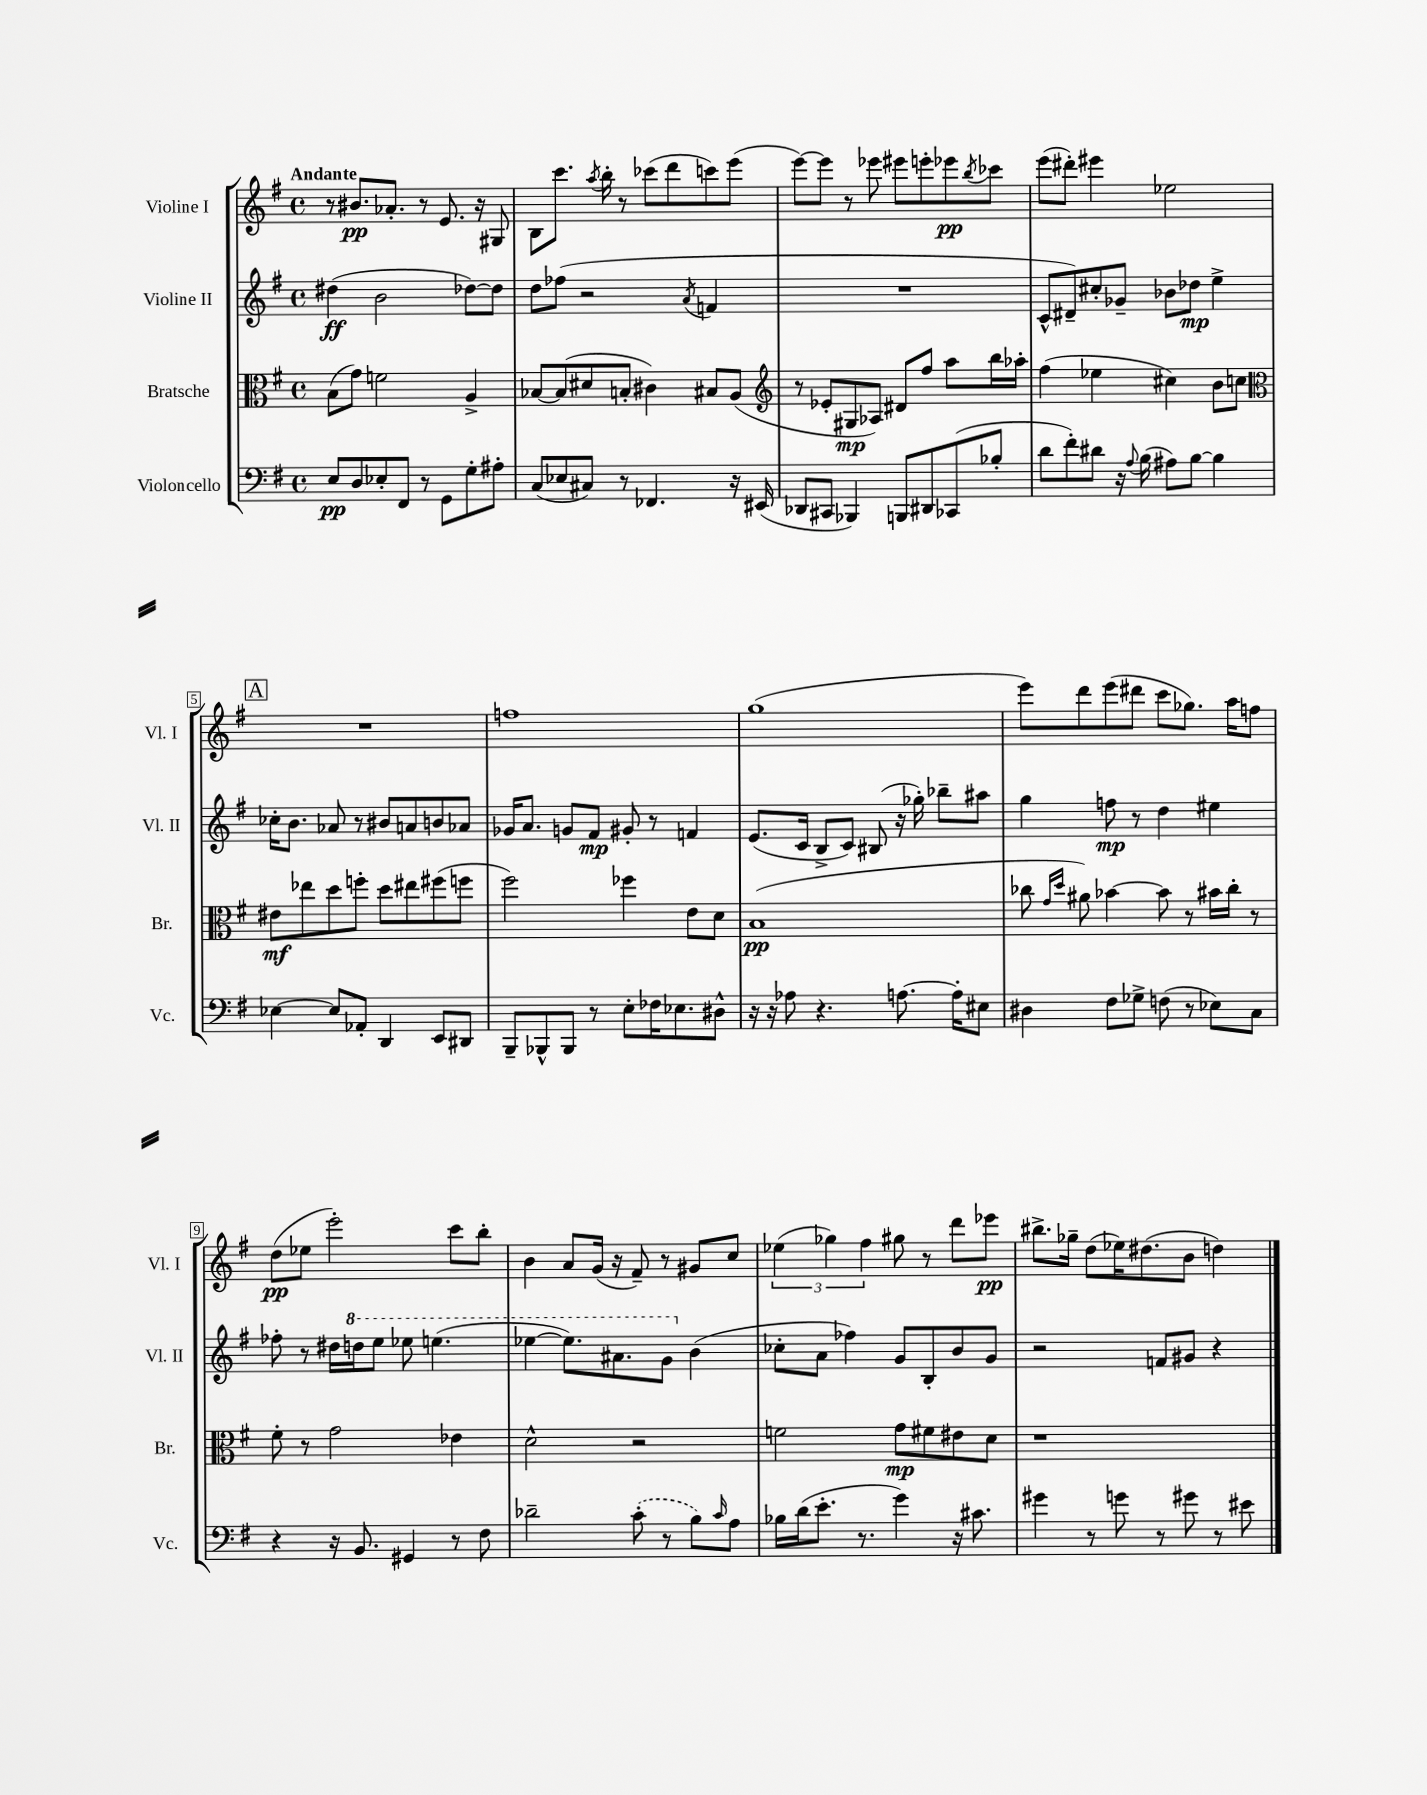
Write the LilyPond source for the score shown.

<<
\new StaffGroup <<
\new Staff = "s0" \with { instrumentName = "Violine I" shortInstrumentName = "Vl. I" } {
    \clef treble \key g \major \defaultTimeSignature \time 4/4 \tempo "Andante"
    r8 bis'8.\pp aes'8.-. r8 e'8. r16 gis8 |
    b8 c'''8. \acciaccatura { a''8 } b''16-. r8 ces'''8( d'''8 c'''8) e'''8( |
    e'''8~) e'''8 r8 ees'''8 eis'''8 e'''8-. ees'''8\pp \acciaccatura { b''8 } ces'''8 |
    e'''8( dis'''8-.) eis'''4 ees''2 |
    \mark \markup { \box "A" } R1 |
    f''1 |
    g''1( |
    e'''8) d'''8 e'''8( dis'''8 c'''8 ges''8.) a''16 f''8 |
    d''8\pp( ees''8 e'''2-.) c'''8 b''8-. |
    b'4 a'8 g'16( r16 fis'8--) r8 gis'8 c''8 |
    \tuplet 3/2 { ees''4( ges''4) fis''4 } gis''8 r8 d'''8 ees'''8\pp |
    bis''8.-> ges''16-- d''8( ees''16) dis''8.( b'8 d''4) \bar "|." |
}
\new Staff = "s1" \with { instrumentName = "Violine II" shortInstrumentName = "Vl. II" } {
    \clef treble \key g \major \defaultTimeSignature \time 4/4
    dis''4\ff( b'2 des''8~) des''8 |
    d''8 fes''8( r2 \acciaccatura { a'8 } f'4 |
    R1 |
    c'8-^ dis'8--) cis''8-. ges'8-- bes'8 des''8\mp e''4-> |
    \mark \markup { \box "A" } ces''16-. b'8. aes'8 r8 bis'8 a'8 b'8 aes'8 |
    ges'16 a'8. g'8 fis'8\mp gis'8-. r8 f'4 |
    e'8.( c'16 b8-> c'8) bis8( r16 ges''16-.) bes''8-- ais''8 |
    g''4 f''8\mp r8 d''4 eis''4 |
    fes''8-. r8 dis''16 \ottava #1 d'''!16 e'''8 ees'''8 e'''4.( |
    ees'''4~ ees'''8.) ais''8. g''8 \ottava #0 b'4( |
    ces''8-. a'8 fes''4) g'8 b8-. b'8 g'8 |
    r2 f'8 gis'8 r4 \bar "|." |
}
\new Staff = "s2" \with { instrumentName = "Bratsche" shortInstrumentName = "Br." } {
    \clef alto \key g \major \defaultTimeSignature \time 4/4
    b8( g'8) f'2 a4-> |
    bes8~ bes8( dis'8 b8-. cis'4) bis8 a8( |
    \clef treble r8 ees'8-. gis8\mp aes8) dis'8 fis''8 a''8 b''16 aes''16-. |
    fis''4( ees''4 cis''4) b'8 c''8 |
    \mark \markup { \box "A" } \clef alto eis'8\mf ees''8 d''8 f''8-. d''8 eis''8 fis''8( f''8 |
    fis''2) fes''4 e'8 d'8 |
    b1\pp( |
    ces''8 \grace { g'16 d''16 } ais'8) bes'4~ bes'8 r8 bis'16 ces''16-. r8 |
    fis'8-. r8 g'2 ees'4 |
    d'2-^ r2 |
    f'2 g'8\mp fis'8 eis'8 d'8 |
    r1 \bar "|." |
}
\new Staff = "s3" \with { instrumentName = "Violoncello" shortInstrumentName = "Vc." } {
    \clef bass \key g \major \defaultTimeSignature \time 4/4
    e8\pp d8 ees8-. fis,8 r8 g,8 g8-. ais8-. |
    c8( ees8 cis8) r8 fes,4. r16 eis,16( |
    des,8 cis,8 bes,,4) b,,8 dis,8 ces,8( bes8-. |
    d'8 fis'8-.) dis'8 r16 \appoggiatura { a8 } b16( ais8) b8~ b4 |
    \mark \markup { \box "A" } ees4~ ees8 aes,8-. d,4 e,8 dis,8 |
    b,,8-- bes,,8-^ bes,,8 r8 e8-. fes16 ees8. dis8-^ |
    r16 r16 aes8 r4. a8.~ a16-. eis8 |
    dis4 fis8 ges8-> f8( r8 ees8) c8 |
    r4 r16 b,8. gis,4 r8 fis8 |
    des'2-- \once \slurDashed c'8-.( r8 b8) \grace { c'16 } a8 |
    bes16 d'16( e'8.-. r8. g'4) r16 cis'8. |
    gis'4 r8 g'8 r8 gis'8 r8 eis'8 \bar "|." |
}
>>
>>
\layout { \context { \Score \override BarNumber.stencil = #(make-stencil-boxer 0.1 0.3 ly:text-interface::print) } }
